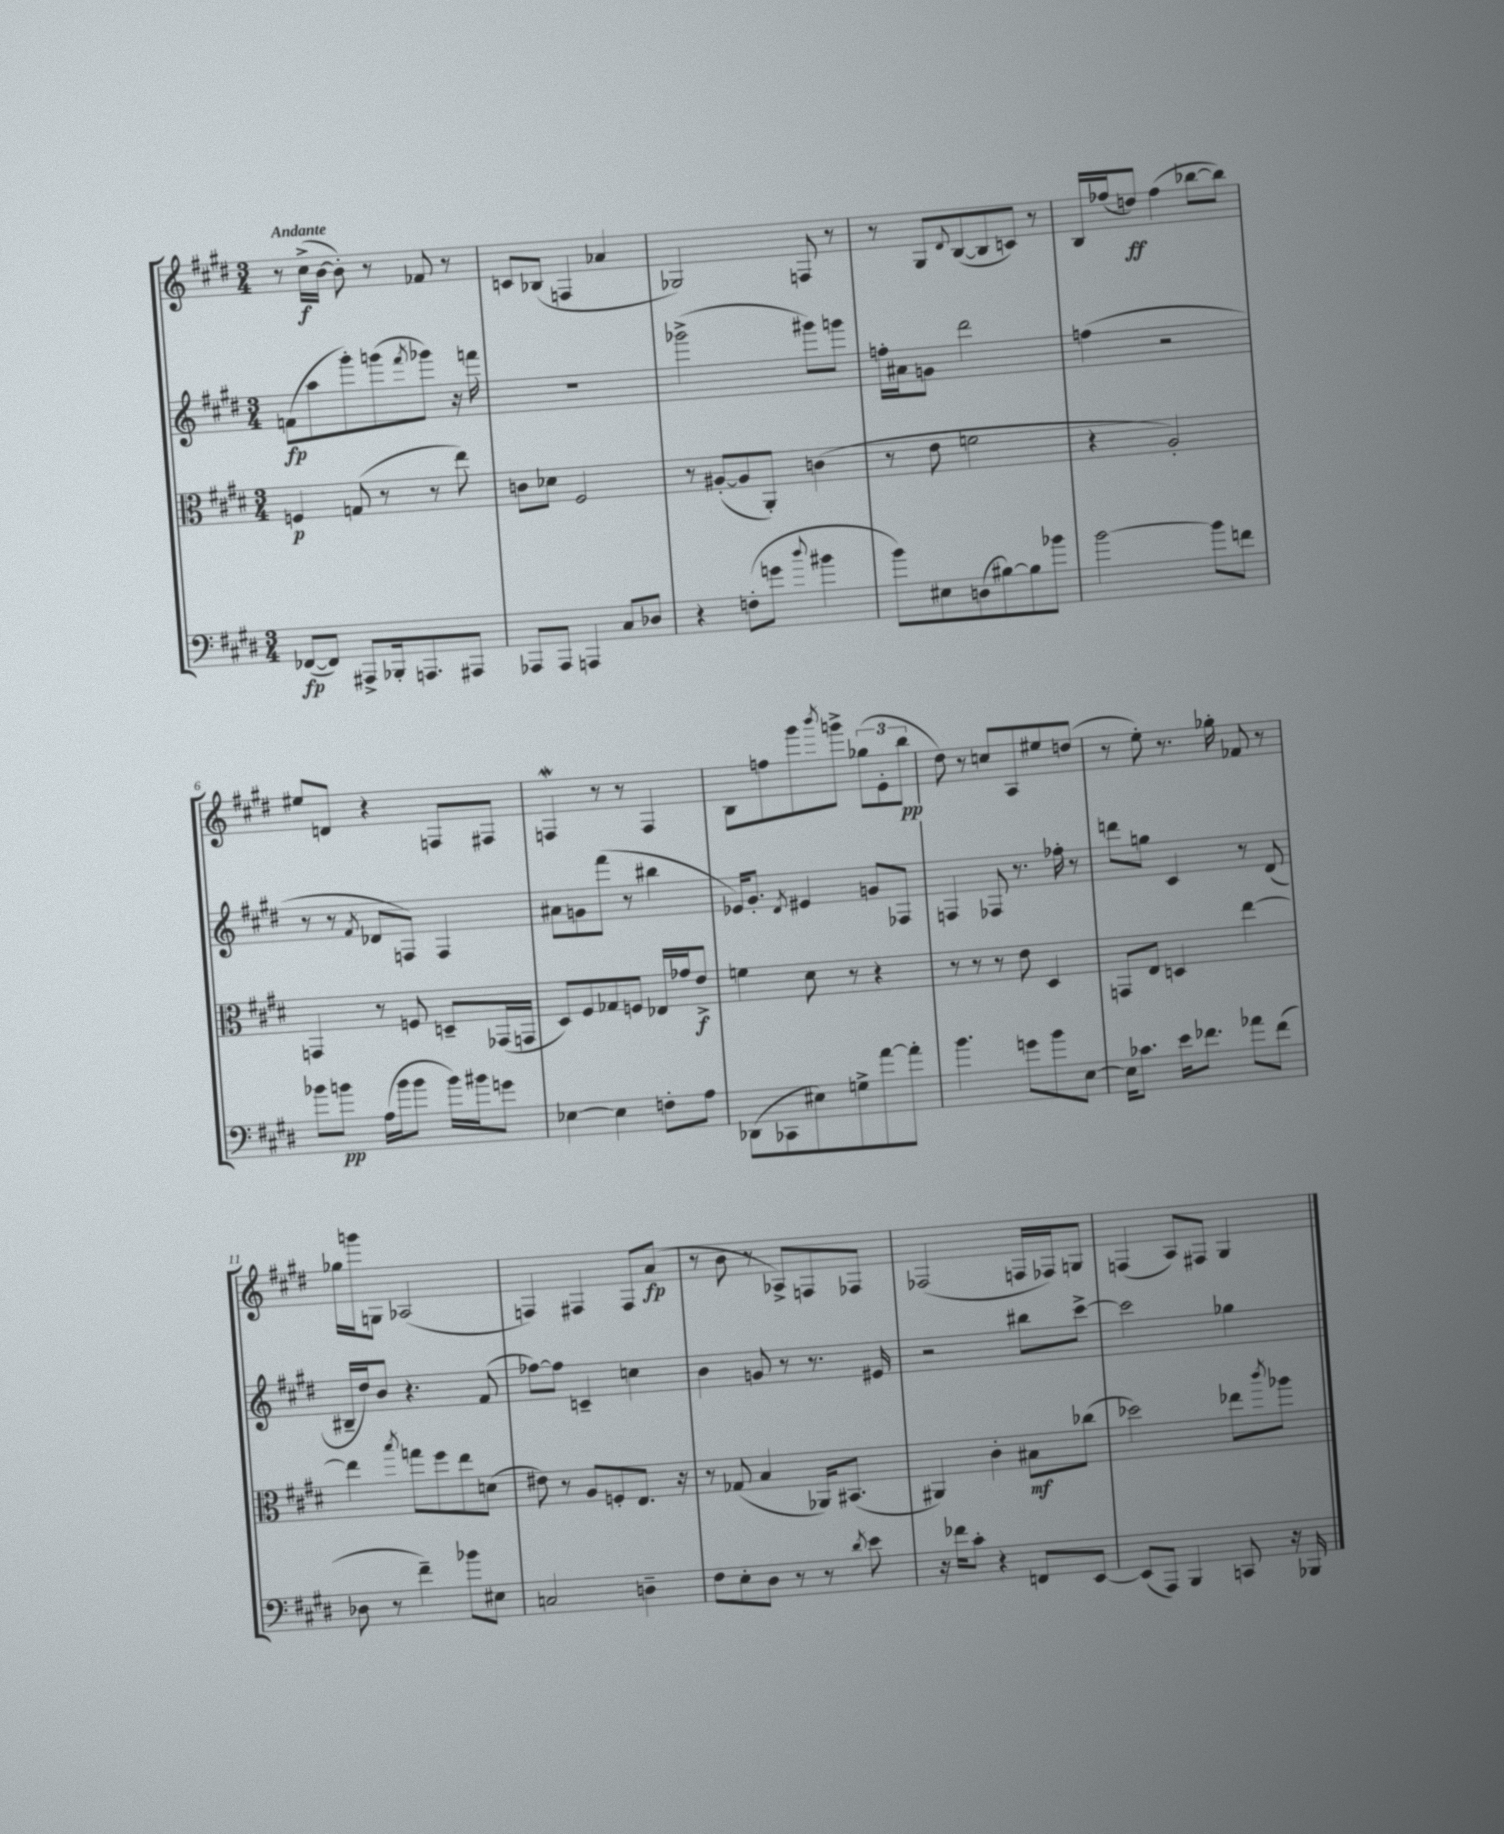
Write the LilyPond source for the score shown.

<<
\new StaffGroup <<
\new Staff = "s0" {
    \clef treble \key e \major \numericTimeSignature \time 3/4 \tempo "Andante"
    r8 cis''16->\f( b'16~ b'8-.) r8 fes'8 r8 |
    c'8 bes8( f4 aes'4 |
    ges2) f8 r8 |
    r8 gis8 \appoggiatura { dis'8 } b8~( b8 c'8) r8 |
    b16 fes''16( d''8\ff) fes''4( bes''8~ bes''8) |
    eis''8 d'8 r4 f8 fis8 |
    f4\mordent r8 r8 f4 |
    b8 f''8 gis'''8 \acciaccatura { b'''8 } g'''8-> \tuplet 3/2 { ges''8( e'8-. b''8\pp } |
    dis''8) r8 c''8 a8 eis''8 d''8( |
    r8 e''8-.) r8. ges''16-. fes'8 r8 |
    ges''16 g'''16 g8 aes2( |
    f4) fis4 fis8 a'8\fp( |
    r8 b'8 r8 aes8->) f8 fes8 |
    fes2( f16 fes16) g8 |
    f4( a8) fis8 gis4 \bar "|." |
}
\new Staff = "s1" {
    \clef treble \key e \major \numericTimeSignature \time 3/4
    f'8\fp( a''8 gis'''8-.) g'''8( \acciaccatura { fis'''8 } ges'''8) r16 f'''16 |
    R2. |
    ges'''2->( gis'''8) g'''8 |
    f''16-. ais'16 g'8 dis'''2 |
    f''4( r2 |
    r8 r8 \acciaccatura { fis'8 } des'8 f8) f4 |
    ais'8 g'8 fis'''8( r8 bis''4 |
    ees'16) gis'8.-. \acciaccatura { dis'8 } eis'4 g'8 fes8 |
    f4 fes8 r8. fes''16-. r8 |
    d'''8 g''8 cis'4 r8 dis'8( |
    bis16-- dis''16) b'8 r4. fis'8( |
    fes''8~) fes''8 c'4-- c''4 |
    b'4 g'8 r8 r8. eis'16 |
    r2 bis''8 cis'''8~-> |
    cis'''2 ges''4 \bar "|." |
}
\new Staff = "s2" {
    \clef alto \key e \major \numericTimeSignature \time 3/4
    f4\p g8( r8 r8 e''8) |
    c'8 des'8 fis2 |
    r8 ais8~-.( ais8 a,8-.) c'4( |
    r8 e'8 f'2 |
    r4 a2-.) |
    g,4 r8 f8 d8-- ges,16( g,16 |
    dis8) fis8 ges8 f8 ees16 ges'16 e'8->\f |
    f'4 dis'8 r8 r4 |
    r8 r8 r8 e'8 dis4 |
    g,8 e8 d4 e''4~ |
    e''4 \acciaccatura { b''8 } g''8 fis''8 e''8 d'8( |
    eis'8) r8 a8 f8-. e8. r16 |
    r8 ges8( b4 aes,16) bis,8.( |
    ais,4) cis'4-. bis8\mf ces''8( |
    des''2) ees''8 \acciaccatura { cis'''8 } aes''8 \bar "|." |
}
\new Staff = "s3" {
    \clef bass \key e \major \numericTimeSignature \time 3/4
    fes,8~\fp( fes,8) ais,,8-> bes,,16-. a,,8. ais,,8 |
    aes,,8 aes,,8 a,,4 cis8 des8 |
    r4 f8-.( g'8 \appoggiatura { dis''8 } bis'4 |
    b'8) eis8 d8( bis8~) bis8 bes'8 |
    b'2~ b'8 f'8 |
    bes'8 b'8\pp a16( b'16 b'8 b'16) bis'16 g'8 |
    ees4~ ees4 f8-. a8 |
    des,8( ces,8 eis8) g8-> a'8~ a'8-. |
    b'4. g'8 b'8 e8~ |
    e16 ces'8. e'16 fes'8. aes'8 fes'8( |
    des8 r8 fis'4--) bes'8 eis8 |
    c2 d4-- |
    fis8 e8-. dis8 r8 r8 \acciaccatura { dis'8 } e'8 |
    r16 fes'16 cis'8-. r4 f,8 e,8~ |
    e,8( a,,8) b,,4 c,8 r16 bes,,16 \bar "|." |
}
>>
>>
